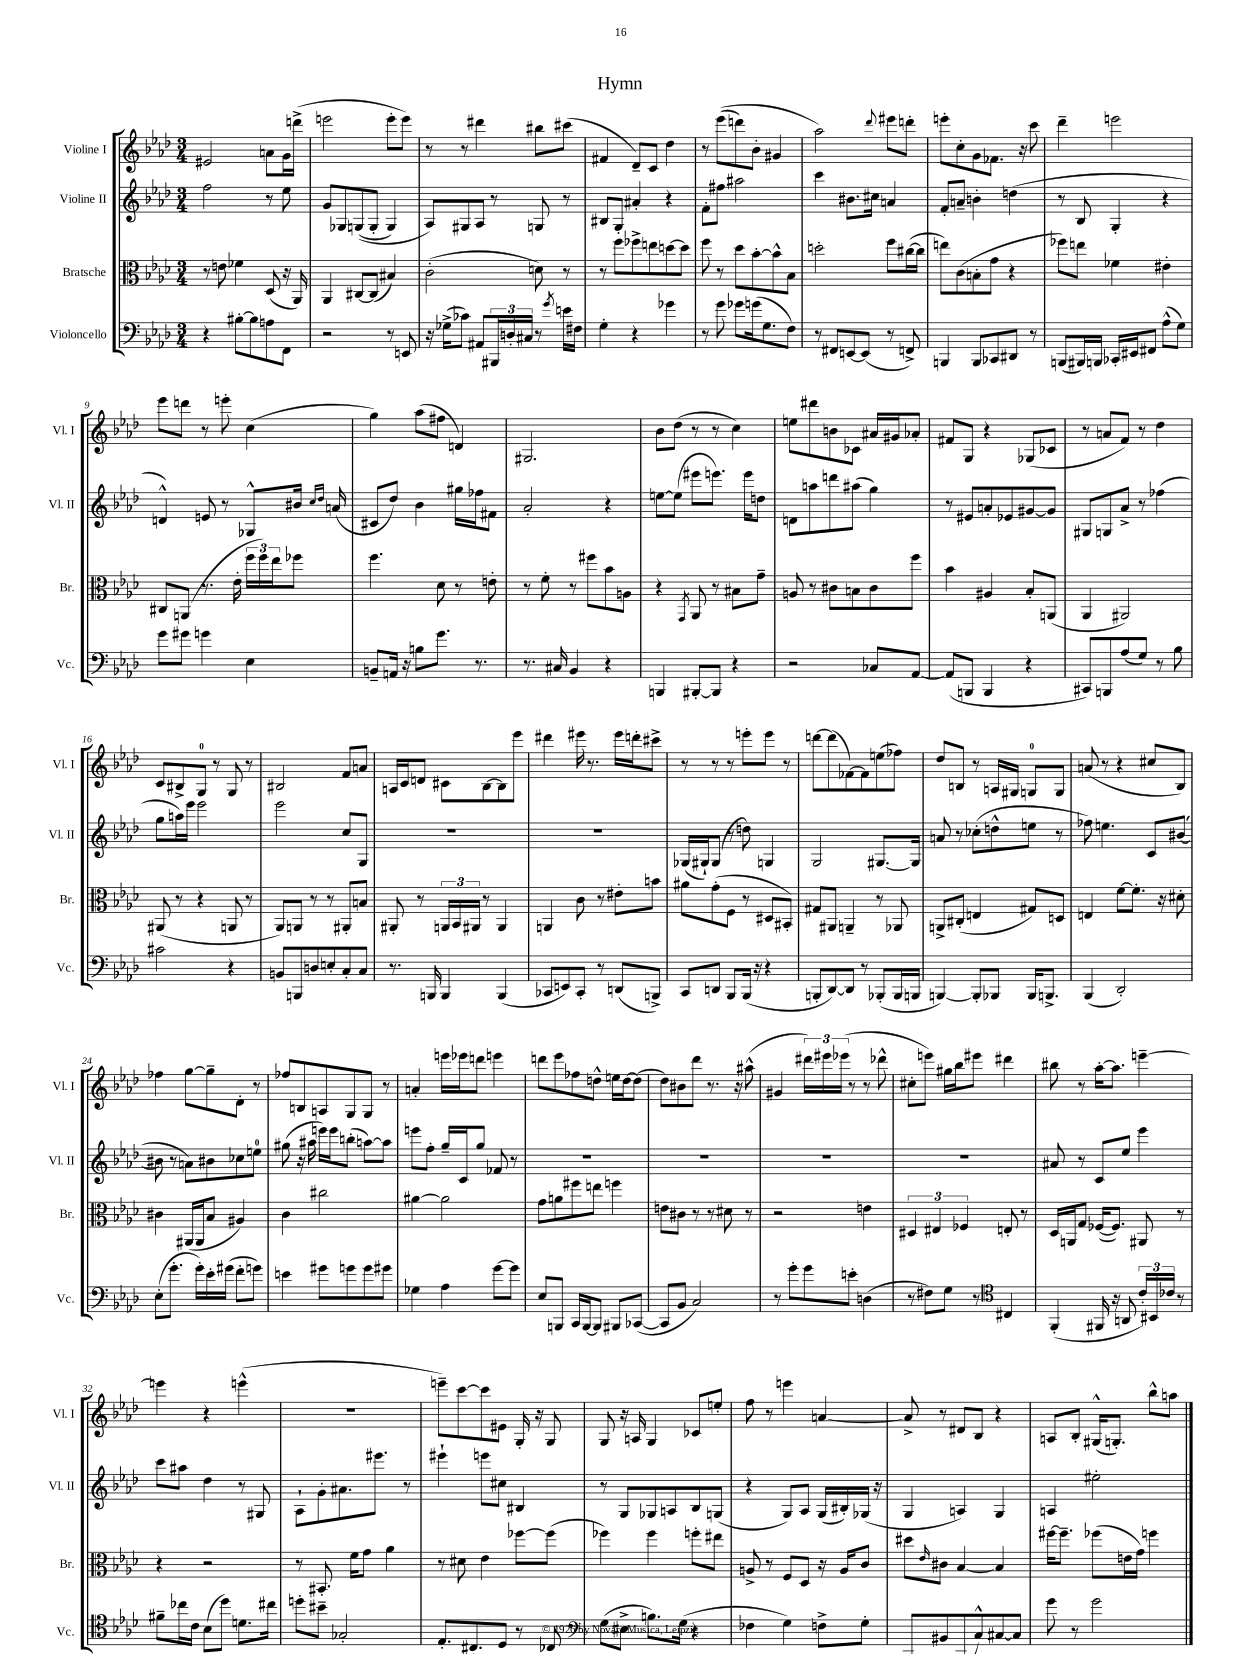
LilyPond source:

\header { title = "Hymn" }
<<
\new StaffGroup <<
\new Staff = "s0" \with { instrumentName = "Violine I" shortInstrumentName = "Vl. I" } {
    \clef treble \key aes \major \numericTimeSignature \time 3/4
    eis'2 a'8 g'16 d'''16->( |
    e'''2 e'''8-. e'''8) |
    r8 r8 dis'''4 bis''8 cis'''8( |
    fis'4 des'8--) c'8 des''4 |
    r8 ees'''8(\( d'''8) bes'8-. gis'4 |
    aes''2\) \appoggiatura { des'''8 } eis'''8 d'''8-. |
    e'''8-. c''8-. g'8 fes'8. r16 c'''8 |
    des'''4-- e'''2 |
    ees'''8 d'''8 r8 e'''8-. c''4( |
    g''4) aes''8( fis''8 d'4) |
    gis2. |
    bes'8 des''8( r8 r8 c''4) |
    e''8 dis'''8 b'8 ces'8 ais'16 gis'16 aes'8-. |
    fis'8 g8 r4 ges8( ces'8 |
    r8 a'8 f'8) r8 des''4 |
    c'8 bis8-> g8-0 r8 g8 r8 |
    bis2 f'8 a'8 |
    a16 c'16 d'8 cis'8 bes8~ bes8 ees'''8 |
    dis'''4 eis'''16 r8. eis'''16 d'''16-. cis'''8-> |
    r8 r8 r8 e'''8-. e'''8 r8 |
    d'''8~ d'''8( fes'8~) fes'8 e''8( fes''8) |
    des''8 b8 r8 a16 gis16 g8-0 g8 |
    a'8( r8 r4 cis''8 bes8) |
    fes''4 g''8~ g''8-- des'8-. r8 |
    fes''8 b8 a8 g8 g8 r8 |
    a'4-. e'''16 ees'''16 d'''8 e'''4 |
    d'''8 ees'''8 fes''8 d''8-^ e''16 d''16~ d''8( |
    des''8) bis'8 des'''8 r8. r16 ais''8-^( |
    gis'4 \tuplet 3/2 { dis'''16) eis'''16 ees'''16( } r8 r8 des'''8-^ |
    cis''8-. e'''8) gis''16 bes''16 eis'''8 dis'''4 |
    bis''8 r8 aes''16~-. aes''8. e'''4~-- |
    e'''4 r4 e'''4-^( |
    R2. |
    e'''8--) c'''8~ c'''8 eis'8 g16-. r16 g8 |
    g8 r16 a16 g4 ces'8 e''8-. |
    f''8 r8 e'''4 a'4~ |
    a'8-> r8 dis'8 bes8 r4 |
    a8 bes8-. gis16-^( g8.-.) bes''8-^ a''8 \bar "|." |
}
\new Staff = "s1" \with { instrumentName = "Violine II" shortInstrumentName = "Vl. II" } {
    \clef treble \key aes \major \numericTimeSignature \time 3/4
    f''2 r8 ees''8 |
    g'8 ges8 g8(\( g8-. g4) |
    aes8\) gis8 aes8 r8 g8 r8 |
    bis8 g8-. ais'4-. r4 |
    f'8-. fis''8 ais''2 |
    c'''4 bis'8. cis''16 a'4 |
    f'8-. a'8-- b'4-. d''4( |
    r8 bes8 g4-. r4 |
    d'4-^) e'8 r8 ges8-^ bis'16 \grace { c''16 des''16 } a'16( |
    cis'8 des''8) bes'4 gis''16 fes''16 fis'8 |
    aes'2-. r4 |
    e''8~ e''8( eis'''8 e'''8.) e'''16 d''8 |
    d'8 a''8 d'''8 ais''8( g''4) |
    r8 eis'8 a'8-. ees'8 gis'8~ gis'8 |
    gis8 g8 aes'8-> r8 fes''4( |
    g''8 a''16) ees'''16 ees'''2 |
    ees'''2 c''8 g8 |
    R2. |
    R2. |
    ges16( gis16-!) gis8( r8 d''8) g4 |
    g2 gis8.~ gis16 |
    a'8 r8 ces''8-.( d''8-^ e''8 r8 |
    fes''8) e''4. c'8 bis'8~( |
    bis'8 r8 a'8) bis'8 ces''8 e''8-0 |
    gis''8( r16 ais''16 e'''16) e'''16 b''8-.( a''8~) a''8 |
    e'''8 f''8-. g''16-- c'16 g''8 fes'8 r8 |
    R2. |
    R2. |
    R2. |
    R2. |
    ais'8 r8 c'8 ees''8 ees'''4 |
    c'''8 ais''8 des''4 r8 gis8 |
    aes8-! g'8-. ais'8. eis'''8. r8 |
    eis'''4-! e'''8 cis''8 bis4 |
    r8 g8 ges8 a8 bes8 g8( |
    r4 g8) aes8 g16( bis16-.) ges16( r16 |
    g4 a4) g4 |
    a4 eis''2-. \bar "|." |
}
\new Staff = "s2" \with { instrumentName = "Bratsche" shortInstrumentName = "Br." } {
    \clef alto \key aes \major \numericTimeSignature \time 3/4
    r8 e'8 fes'4 des8( r16 aes,16) |
    aes,4 cis8~ cis8( bis4) |
    c'2-.( d'8) r8 |
    r8 f''8 fes''8-> e''8 d''8~ d''8 |
    f''8 r8 des''8 bes'8~-. bes'8-^ bes8 |
    d''2-. f''8 cis''16~( cis''16 |
    e''8) c'8( b8-. g'8 r4 |
    fes''8) e''8 fes'4 eis'4-. |
    cis8 a,8( r8. ees'16-. \tuplet 3/2 { f''16 f''16) ees''16 } fes''8 |
    f''4. des'8 r8 e'8-. |
    r8 f'8-. r8 fis''8 bes'8 a8 |
    r4 \acciaccatura { g,8 } aes,8 r8 bis8 g'8-- |
    a8 r8 cis'8 b8 cis'8 f''8 |
    bes'4 ais4 bes8-. a,8( |
    aes,4 ais,2) |
    ais,8( r8 r4 a,8 r8 |
    aes,8) a,8 r8 r8 ais,8-. b8 |
    ais,8-. r8 \tuplet 3/2 { a,16 bes,16 ais,16 } r8 ais,4 |
    a,4 c'8 r8 eis'8-. b'8 |
    ais'8 g'8-.( f8 r8 dis8 bis,8-.) |
    gis8 ais,8 a,4-- r8 aes,8 |
    a,8-> cis8-.( e4 gis8) d8 |
    e4 f'8~ f'8.-. r16 dis'8-. |
    cis'4 ais,16( ais,16 bes8 ais4) |
    c'4 cis''2 |
    ais'4~ ais'2 |
    g'8 a'8 fis''8 e''8 f''4 |
    e'8 cis'8 r8 r8 dis'8 r8 |
    r2 e'4 |
    \tuplet 3/2 { dis4 eis4 fes4 } e8-. r8 |
    des16 a,16 g8 fes16~( fes8.) ais,8 r8 |
    r4 r2 |
    r8 bis,8.-. f'16 g'8 aes'4 |
    r8 dis'8 ees'4 fes''8~ fes''8( |
    fes''4) fes''4 f''8-. eis''8 |
    a8-> r8 f8 des8 r16 a16 c'8 |
    dis''8 \grace { ees'16 } cis'8 bes4~ bes4 |
    fis''16~ fis''8.-- fes''8( e'16 g'16) f''4 \bar "|." |
}
\new Staff = "s3" \with { instrumentName = "Violoncello" shortInstrumentName = "Vc." } {
    \clef bass \key aes \major \numericTimeSignature \time 3/4
    r4 bis8~-. bis8 a8 f,8 |
    r2 r8 e,8 |
    r16 ges16->( ces'8) ais,8 \tuplet 3/2 { bis,,16 d16-. cis16 } r8 \acciaccatura { g'8 } e'16 fis16 |
    g4-. r4 ges'4 |
    r8 g'8 ges'8 g'16( g8. f8) |
    r8 fis,8 e,8~ e,8( r8 f,8->) |
    b,,4 b,,8 ces,8 dis,8 r8 |
    b,,8( bis,,16) b,,16 ces,16-. eis,16 fis,8 aes8-^( g8) |
    g'8 gis'8 g'4 ees4 |
    b,8-- a,16 r16 b8 g'8. r8. |
    r8. cis16 bes,4 r4 |
    b,,4 bis,,8~-. bis,,8 r4 |
    r2 ces8 aes,8~ |
    aes,8( b,,8 b,,4 r4 |
    cis,8) b,,8 aes8( g8) r8 bes8 |
    cis'2 r4 |
    b,8 b,,8 d8 e8-. c8-. c8 |
    r8. b,,16 b,,4 b,,4( |
    ces,8 e,8) ces,8-. r8 d,8( b,,8->) |
    c,8 d,8 bes,,8 bes,,16( r16 r4 |
    b,,8-. des,8~) des,8 r8 bes,,8-.( bes,,16 b,,16 |
    b,,4~) b,,8-. bes,,8 bes,,16 b,,8.-> |
    bes,,4( des,2-.) |
    ees8-.( g'8.-. g'16-.) ees'16-. gis'16( f'8-. g'8) |
    e'4 gis'8 g'8 g'8 gis'8 |
    ges4 aes4 g'8~ g'8 |
    ees8 b,,8 c,16 b,,16~ b,,8 bis,,8 ces,8~( |
    ces,8 bes,8 c2) |
    r8 g'8-. g'8 e'8-. d4( |
    r8 fis8) g8 r8 \clef tenor cis4 |
    f,4-.( fis,16 r16 a,8 \tuplet 3/2 { c'16-.) bis,16 ces'16 } r8 |
    fis'8-- ces''16 c'16 bes8( des''8) d'8. cis''16 |
    d''8-. bis'8-- ges2-. |
    ees8.-. cis8.-! des8 r8 ces8 |
    \clef bass g8( eis8-> b8.) g16( r4 |
    fes4 g4) f8-> g8-. |
    c,8( bis,8 bes,,8 c8-^) cis8~ cis8 |
    g'8 r8 g'2 \bar "|." |
}
>>
>>
